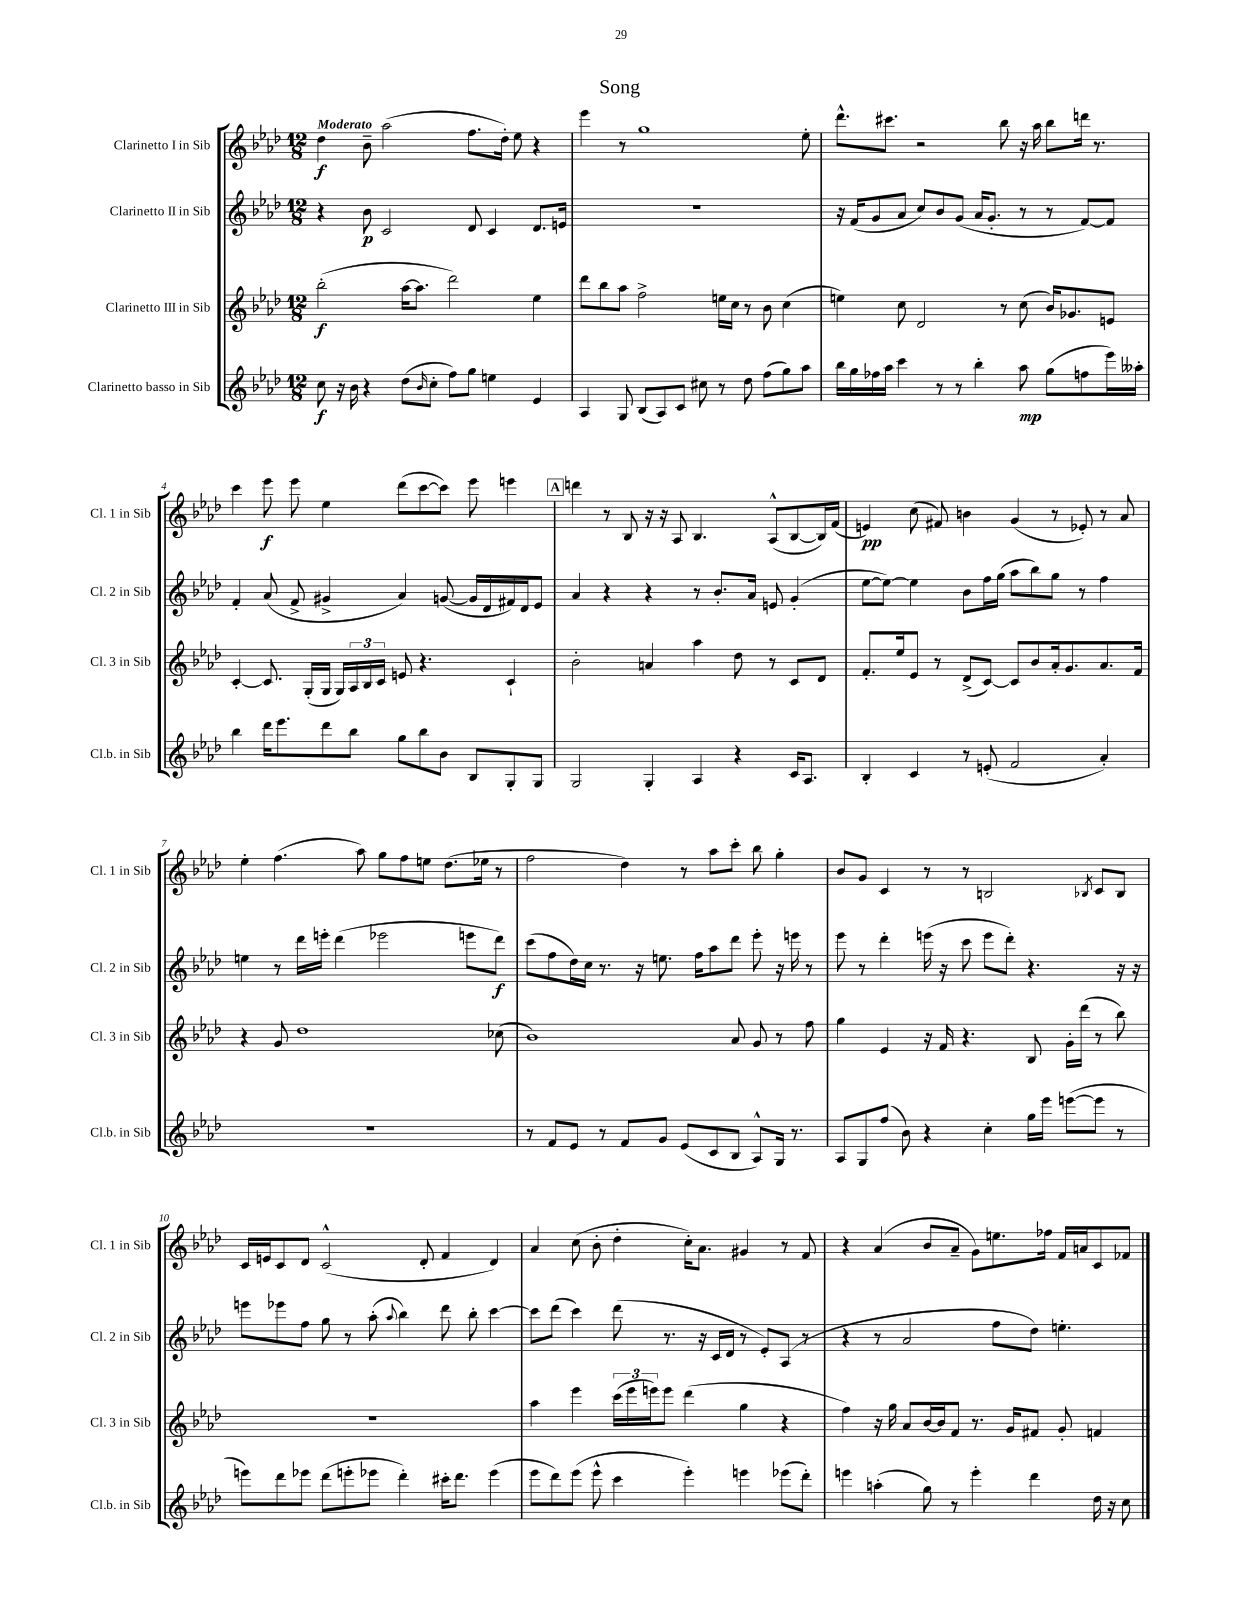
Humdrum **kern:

**kern	**kern	**kern	**kern
*staff4	*staff3	*staff2	*staff1
*clefG2	*clefG2	*clefG2	*clefG2
*k[b-e-a-d-]	*k[b-e-a-d-]	*k[b-e-a-d-]	*k[b-e-a-d-]
*M12/8	*M12/8	*M12/8	*M12/8
8cc	(2bb-'	4r	4dd-
16r	.	.	.
16b-	.	.	.
4r	.	8b-	8b-~
.	.	2c	(2aa-
(8dd-	[16aa-	.	.
.	8.aa-]	.	.
16qqb-	.	.	.
8cc'	.	.	.
8ff)	2ddd-)	.	.
8gg	.	8d-	8.ff
4ee	.	4c	.
.	.	.	16dd-')
.	.	.	8ee-
4e-	4ee-	8.d-	4r
.	.	16e	.
=	=	=	=
4A-	8ddd-	1.r	4eee-
.	8bb-	.	.
8G	8aa-	.	8r
(8B-	2ff^	.	1gg
8A-)	.	.	.
8c	.	.	.
8cc#	.	.	.
8r	16ee	.	.
.	16cc	.	.
8dd-	8r	.	.
(8ff	8b-	.	.
8gg)	(4cc	.	.
8aa-	.	.	8ee-'
=	=	=	=
16bb-	4ee)	16r	8.ddd-^^
16gg	.	(16f	.
16ff-	.	8g	.
16aa-	.	.	8.ccc#
4ccc	8cc	8a-	.
.	2d-	8cc)	2r
8r	.	8b-	.
8r	.	(8g	.
4bb-'	.	16a-	.
.	.	8.g'	.
.	8r	.	8bb-
8aa-	(8cc	8r	16r
.	.	.	16aa-
(8gg	16b-)	8r	8bb-
.	8.g-	.	.
8ff	.	[8f)	16ddd
.	.	.	8.r
16eee-)	8e	8f]	.
16aa--'	.	.	.
=	=	=	=
4bb-	[4c'	4f'	4ccc
16ddd-	8.c]	(8a-	8eee-
8.eee-	.	.	.
.	.	8f^	8eee-
.	(16G'	.	.
8ddd-	16G	4g#^	4ee-
.	16G)	.	.
8bb-	24A-	.	.
.	24B-	.	.
.	24c	.	.
8gg	8e	4a-)	(8ddd-
8bb-	4.r	.	[8ccc
8b-	.	([8g	8ccc])
8B-	.	16g]	8eee-
.	.	16d-	.
8G'	4c`	16f#)	4eee
.	.	16d-	.
8G	.	8e-	.
=	=	=	=
2G	2b-'	4a-	4ddd
.	.	4r	8r
.	.	.	8B-
4G'	4a	4r	16r
.	.	.	16r
.	.	.	8A-
4A-	4aa-	8r	4.B-
.	.	8.b-'	.
4r	8dd-	.	.
.	.	16a-	.
.	8r	8e	(8A-^^
16c	8c	(4g'	[8B-
8.A-	.	.	.
.	8d-	.	16B-])
.	.	.	(16f
=	=	=	=
4B-'	8.f'	[8ee-	4e)
.	.	8ee-_)	.
.	16ee-	.	.
4c	8e-	4ee-]	(8cc
.	8r	.	8f#)
8r	(8d-^	8b-	4b
(8e'	[8c)	16ff	.
.	.	(16gg	.
2f	8c]	8aa-	(4g
.	8b-	8bb-)	.
.	16a-'	8gg	8r
.	8.g	.	.
.	.	8r	8e-')
4a-')	8.a-	4ff	8r
.	.	.	8a-
.	16f	.	.
=	=	=	=
1.r	4r	4ee	4ee-'
.	8g	8r	(4.ff
.	1dd-	16ddd-	.
.	.	16eee'	.
.	.	(4ddd-	.
.	.	.	8aa-)
.	.	2eee-	8gg
.	.	.	8ff
.	.	.	8ee
.	.	.	(8.dd-
.	.	8eee	.
.	.	.	16ee-
.	(8cc-	8ddd-)	8r
=	=	=	=
8r	1b-)	(8ccc	2ff
8f	.	8ff	.
8e-	.	16dd-)	.
.	.	16cc	.
8r	.	8.r	.
8f	.	.	4dd-)
.	.	16r	.
8g	.	8.ee	.
(8e-	.	.	8r
.	.	16ff	.
8c	.	8aa-	8aa-
8B-	8a-	8ddd-	8ccc'
8A-^^)	8g	8eee-'	8bb-
16G	8r	16r	4gg'
8.r	.	16eee	.
.	8ff	8r	.
=	=	=	=
8A-	4gg	8eee-	8b-
8G	.	8r	8g
(8ff	4e-	4ddd-'	4c
8b-)	.	.	.
4r	16r	(16eee	8r
.	16f	16r	.
.	4.r	8ccc	8r
4cc'	.	8eee	2B
.	.	8ddd-')	.
16gg	8B-	4.r	.
16eee-	.	.	.
([8eee	16g'	.	.
.	(16ddd-	.	.
.	.	.	8qB-
8eee]	8r	.	8c
8r	8bb-)	16r	8B-
.	.	16r	.
=	=	=	=
8eee)	1.r	8eee	16c
.	.	.	16e
8ddd-	.	8eee-	8c
8eee-	.	8ff	8d-
(8ddd-	.	8gg	(2c^^
8eee'	.	8r	.
8eee-	.	(8aa-'	.
.	.	8qqaa-	.
4ddd-')	.	4bb-)	.
.	.	.	8d-'
16ccc#'	.	8ddd-	4f
8.ddd-	.	.	.
.	.	8bb-'	.
(4eee-	.	[4ccc	4d-)
=	=	=	=
8eee-	4aa-	8ccc]	4a-
8ddd-)	.	(8ddd-	.
(8eee-	4eee-	4ccc)	(8cc
8eee-^^	.	.	8b-'
4ccc	(24ccc	(8ddd-	4dd-'
.	24eee-	.	.
.	24eee)	.	.
.	8eee	8.r	.
4eee-')	(4ddd-	.	16cc')
.	.	16r	8.a-
.	.	16c	.
.	.	16d-	.
4eee	4gg	8r	4g#
.	.	8e-')	.
(8eee-	4r	(8A-	8r
8ddd-')	.	8r	8f
=	=	=	=
4eee	4ff)	4r	4r
(4aa'	16r	8r	(4a-
.	16gg	.	.
.	8a-	2a-	.
8gg)	[16b-	.	8b-
.	16b-]	.	.
8r	8f	.	8a-~
4eee'	8.r	.	8g)
.	.	8ff	8.ee
.	16g	.	.
4ddd-	8f#	8dd-)	.
.	.	.	16ff-
.	8g'	4.ee'	16f
.	.	.	16a
16dd-	4f	.	8c
16r	.	.	.
8cc	.	.	8f-
==	==	==	==
*-	*-	*-	*-
